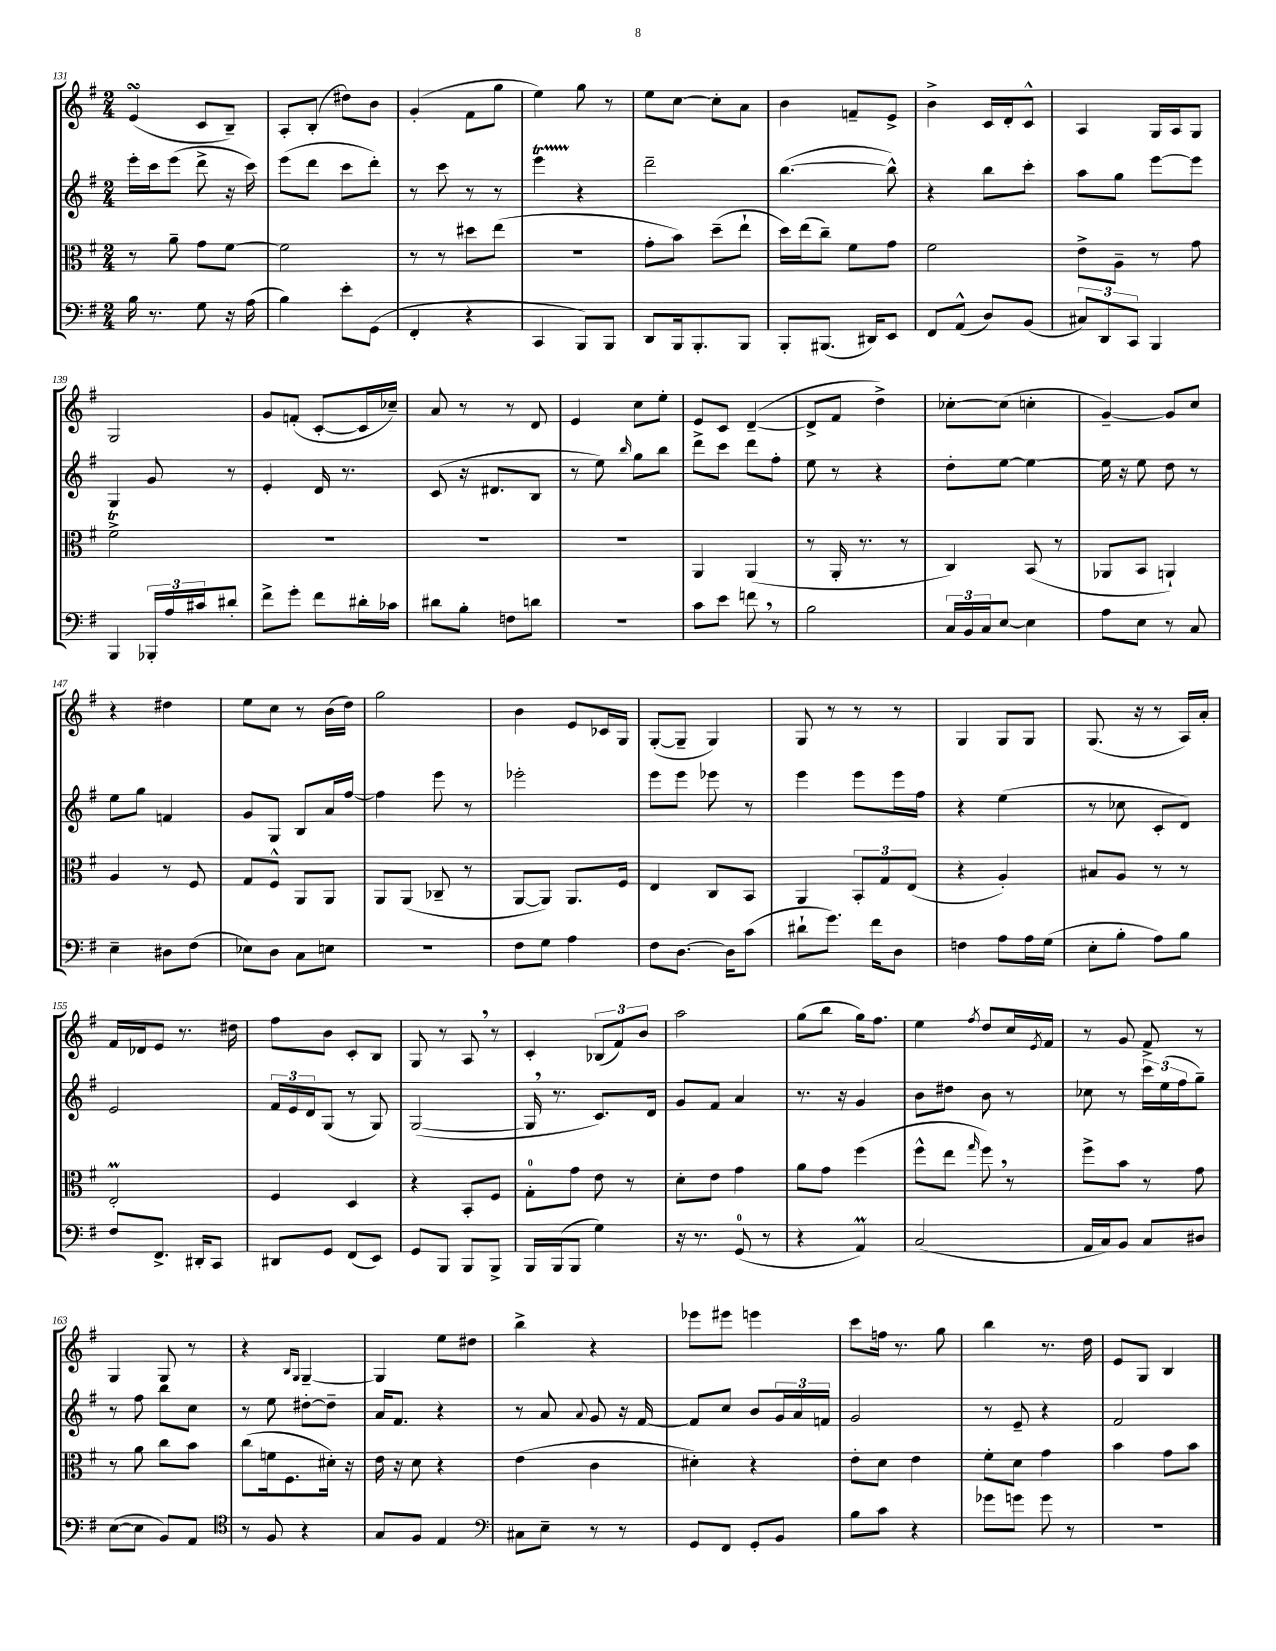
<<
\new StaffGroup <<
\new Staff = "s0" {
    \clef treble \key g \major \numericTimeSignature \time 2/4
    e'4\turn( c'8 b8--) |
    a8-. b8-.( dis''8) b'8 |
    g'4-.( fis'8 g''8 |
    e''4) g''8 r8 |
    e''8 c''8~ c''8-. a'8 |
    b'4 f'8-- e'8-> |
    b'4-> c'16 d'16-. c'8-^ |
    a4 g16 a16 g8 |
    g2 |
    g'8 f'8-.( c'8~-. c'16 ces''16--) |
    a'8 r8 r8 d'8 |
    e'4 c''8 e''8-. |
    e'8 c'8 d'4~--( |
    d'8-> fis'8 d''4->) |
    ces''8~-. ces''8( c''4-. |
    g'4~--) g'8 c''8 |
    r4 dis''4 |
    e''8 c''8 r8 b'16( d''16) |
    g''2 |
    b'4 e'8 ces'16 g16 |
    g8~-.( g8-- g4) |
    g8 r8 r8 r8 |
    g4 g8 g8 |
    g8.( r16 r8 a16) a'16-. |
    fis'16 des'16 e'8 r8. dis''16 |
    fis''8 b'8 c'8-. b8 |
    g8 r8 a8 \breathe r8 |
    c'4-. \tuplet 3/2 { bes8( fis'8) b'8 } |
    a''2 |
    g''8( b''8 g''16) fis''8. |
    e''4 \acciaccatura { fis''8 } d''8 c''16 \acciaccatura { e'8 } fis'16 |
    r8 g'8 fis'8-> r8 |
    g4 g8 r8 |
    r4 \grace { b16 g16 } g4~-- |
    g4 e''8 dis''8 |
    b''4-> r4 |
    ees'''8 eis'''8 e'''4 |
    c'''8 f''16 r8. g''8 |
    b''4 r8. d''16 |
    e'8 g8 b4 \bar "|." |
}
\new Staff = "s1" {
    \clef treble \key g \major \numericTimeSignature \time 2/4
    e'''16-. c'''16 e'''8( d'''8-> r16 c'''16) |
    e'''8( d'''8 c'''8 d'''8-.) |
    r8 c'''8 r8 r8 |
    e'''4\startTrillSpan r4\stopTrillSpan |
    d'''2-- |
    b''4.~( b''8-^) |
    r4 b''8 c'''8-. |
    a''8 g''8 e'''8~ e'''8 |
    g4 g'8 r8 |
    e'4-. d'16 r8. |
    c'8( r16 dis'8. b8 |
    r8 e''8) \grace { b''16 } g''8 b''8 |
    d'''8-> c'''8 d'''8 fis''8-. |
    e''8 r8 r4 |
    d''8-. e''8~ e''4~ |
    e''16 r16 e''8 d''8 r8 |
    e''8 g''8 f'4 |
    g'8 g8 b8 a'16 fis''16~ |
    fis''4 e'''8 r8 |
    ees'''2-. |
    e'''8 e'''8 ees'''8 r8 |
    e'''4 e'''8 e'''16 fis''16 |
    r4 e''4( |
    r8 ces''8 c'8-. d'8) |
    e'2 |
    \tuplet 3/2 { fis'16 e'16 d'16 } g8( r8 g8) |
    g2~( |
    g16 \breathe r8. c'8.) d'16 |
    g'8 fis'8 a'4 |
    r8. r16 g'4 |
    b'8 dis''8 b'8 r8 |
    ces''8 r8 \tuplet 3/2 { c'''16 e''16( fis''16 } g''8--) |
    r8 fis''8 b''8 c''8 |
    r8 e''8 dis''8~-. dis''8-- |
    a'16 fis'8. r4 |
    r8 a'8 \appoggiatura { a'8 } g'8 r16 fis'16~ |
    fis'8 c''8 b'8 \tuplet 3/2 { g'16 a'16 f'16 } |
    g'2 |
    r8 e'8-- r4 |
    fis'2 \bar "|." |
}
\new Staff = "s2" {
    \clef alto \key g \major \numericTimeSignature \time 2/4
    r8 a'8-- g'8 fis'8~ |
    fis'2 |
    r8 r8 dis''8 e''8( |
    R2 |
    g'8-. b'8) d''8--( e''8-! |
    d''16) e''16( c''8--) fis'8 g'8 |
    fis'2 |
    e'8-> a8-- r8 g'8 |
    fis'2->\trill |
    R2 |
    R2 |
    R2 |
    a,4 a,4( |
    r8 a,16-. r8. r8 |
    c4) b,8( r8 |
    aes,8 b,8 a,4-!) |
    a4 r8 fis8 |
    g8 fis8-^ a,8 a,8 |
    a,8 a,8( ces8-- r8 |
    a,8~ a,8) a,8. fis16 |
    e4 c8 b,8 |
    a,4 \tuplet 3/2 { b,8-. g8 e8( } |
    r4 a4-.) |
    bis8 a8 r8 r8 |
    e2-.\prall |
    fis4 d4 |
    r4 b,8-. fis8 |
    g8-0-. g'8 e'8 r8 |
    d'8-. e'8 g'4 |
    a'8 g'8 fis''4( |
    fis''8-^ e''8 \grace { g''16 } fis''8) \breathe r8 |
    fis''8-> b'8 r8 g'8 |
    r8 a'8 c''8 b'8 |
    c''8( f'16 fis8. dis'16-.) r16 |
    e'16 r16 d'8 r4 |
    e'4( c'4 |
    dis'4-.) r4 |
    e'8-. d'8 e'4 |
    fis'8-. d'8 g'4 |
    b'4 g'8 b'8 \bar "|." |
}
\new Staff = "s3" {
    \clef bass \key g \major \numericTimeSignature \time 2/4
    b16 r8. g8 r16 a16( |
    b4) e'8-. g,8( |
    fis,4-. r4 |
    c,4 b,,8) b,,8 |
    d,8 b,,16 b,,8.-. b,,8 |
    b,,8-. bis,,8.( dis,16) e,8 |
    fis,8 a,8-^( d8) b,8( |
    \tuplet 3/2 { cis8) d,8 c,8 } b,,4 |
    b,,4 \tuplet 3/2 { bes,,16-. a16 cis'16 } dis'8-. |
    fis'8-> g'8-. fis'8 dis'16-. ces'16 |
    dis'8 b8-. f8 d'8 |
    r2 |
    c'8 e'8 f'8 \breathe r8 |
    b2 |
    \tuplet 3/2 { c16 b,16 c16 } e8~ e4 |
    a8 e8 r8 c8 |
    e4-- dis8 fis8( |
    ees8) d8 c8 e8 |
    R2 |
    fis8 g8 a4 |
    fis8 d8.~ d16 c'8( |
    dis'8-! g'8.) fis'16 d8 |
    f4 a8 a16 g16( |
    e8-. b8-. a8) b8 |
    fis8 fis,8.-> dis,16-. c,8 |
    dis,8 g,8 fis,8( e,8) |
    g,8 b,,8 b,,8 b,,8-> |
    b,,16 b,,16( b,,8 g4) |
    r16 r8. g,8-0( r8 |
    r4 a,4\prall) |
    c2( |
    a,16 c16) b,8 c8 dis8 |
    e8~( e8 b,8) a,8 |
    \clef tenor r8 fis8 r4 |
    g8 fis8 e4 |
    \clef bass cis8 e8-- r8 r8 |
    g,8 fis,8 g,8-. b,8 |
    b8 c'8 r4 |
    ges'8 g'8 g'8 r8 |
    R2 \bar "|." |
}
>>
>>
\layout { \context { \Score currentBarNumber = #131 } }
